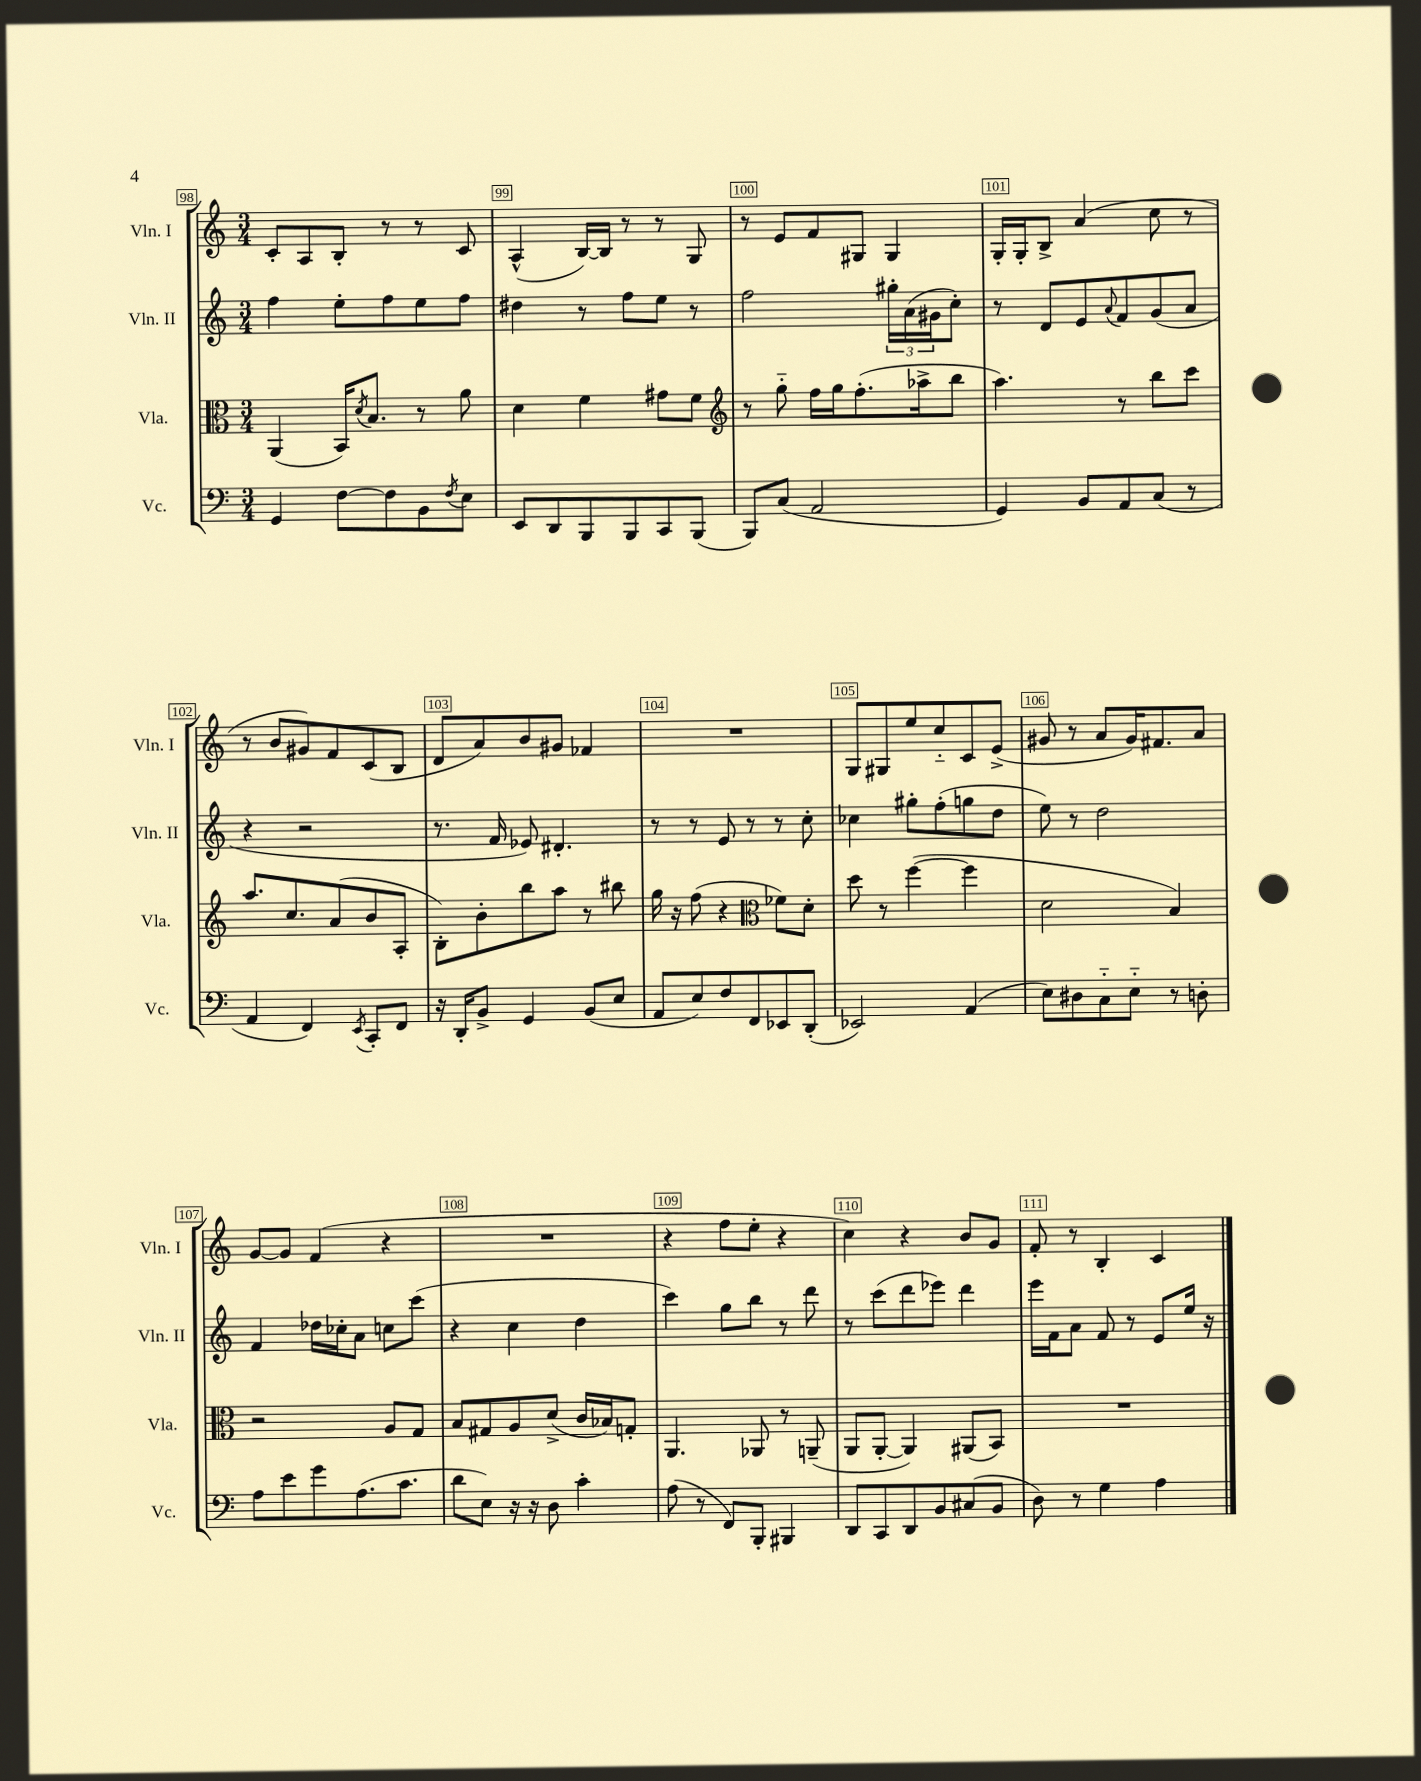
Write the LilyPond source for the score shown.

<<
\new StaffGroup <<
\new Staff = "s0" \with { instrumentName = "Vln. I" shortInstrumentName = "Vln. I" } {
    \clef treble \key c \major \numericTimeSignature \time 3/4
    c'8-. a8 b8-. r8 r8 c'8 |
    a4-^( b16~) b16 r8 r8 g8 |
    r8 e'8 f'8 gis8 gis4 |
    g16-. g16-. b8-> a'4( c''8 r8 |
    r8 b'8 gis'8) f'8 c'8( b8 |
    d'8 a'8) b'8 gis'8 fes'4 |
    R2. |
    g8 gis8 e''8 c''8-_ c'8 e'8->( |
    gis'8 r8 a'8 gis'16) fis'8. a'8 |
    g'8~ g'8 f'4( r4 |
    R2. |
    r4 f''8 e''8-. r4 |
    c''4) r4 b'8 g'8 |
    f'8-. r8 b4-. c'4 \bar "|." |
}
\new Staff = "s1" \with { instrumentName = "Vln. II" shortInstrumentName = "Vln. II" } {
    \clef treble \key c \major \numericTimeSignature \time 3/4
    f''4 e''8-. f''8 e''8 f''8 |
    dis''4 r8 f''8 e''8 r8 |
    f''2 \tuplet 3/2 { gis''16-. a'16( gis'16 } c''8-.) |
    r8 d'8 e'8 \appoggiatura { a'8 } f'8 g'8( a'8 |
    r4 r2 |
    r8. f'16 ees'8) dis'4.-. |
    r8 r8 e'8 r8 r8 c''8-. |
    ces''4 gis''8-. f''8-.( g''8 d''8 |
    e''8) r8 d''2 |
    f'4 des''16 ces''16-. a'8 c''8 c'''8( |
    r4 c''4 d''4 |
    c'''4) g''8 b''8 r8 d'''8 |
    r8 c'''8( d'''8 ees'''8) d'''4 |
    e'''16 f'16 a'8 f'8 r8 e'8 e''16 r16 \bar "|." |
}
\new Staff = "s2" \with { instrumentName = "Vla." shortInstrumentName = "Vla." } {
    \clef alto \key c \major \numericTimeSignature \time 3/4
    a,4( b,16) \acciaccatura { d'8 } b8. r8 a'8 |
    d'4 f'4 gis'8 f'8 |
    \clef treble r8 g''8-_ f''16 g''16 f''8.-.( aes''16-> b''8 |
    a''4.) r8 b''8 c'''8 |
    a''8. c''8. a'8( b'8 a8-. |
    b8-.) b'8-. b''8 a''8 r8 bis''8 |
    g''16 r16 f''8( r4 \clef alto fes'8) d'8-. |
    d''8 r8 f''4~( f''4 |
    d'2 b4) |
    r2 a8 g8 |
    b8 gis8 a8 d'8->( c'16 bes16) g8-. |
    a,4. aes,8 r8 a,8--( |
    a,8 a,8~-. a,4) ais,8( b,8) |
    R2. \bar "|." |
}
\new Staff = "s3" \with { instrumentName = "Vc." shortInstrumentName = "Vc." } {
    \clef bass \key c \major \numericTimeSignature \time 3/4
    g,4 f8~ f8 b,8 \acciaccatura { f8 } e8 |
    e,8 d,8 b,,8 b,,8 c,8 b,,8( |
    b,,8) c8( a,2 |
    g,4) b,8 a,8 c8( r8 |
    a,4 f,4) \acciaccatura { e,8 } c,8-. f,8 |
    r16 d,16-. b,8-> g,4 b,8( e8 |
    a,8 e8) f8 f,8 ees,8 d,8-.( |
    ees,2) a,4( |
    e8) dis8 c8-_ e8-_ r8 d8-. |
    a8 e'8 g'8 a8.( c'8. |
    d'8 e8) r16 r16 d8 c'4-. |
    a8( r8 f,8) b,,8-. bis,,4 |
    d,8 c,8 d,8 b,8 cis8( b,8 |
    d8) r8 g4 a4 \bar "|." |
}
>>
>>
\layout { \context { \Score currentBarNumber = #98 \override BarNumber.break-visibility = ##(#f #t #t) barNumberVisibility = #all-bar-numbers-visible \override BarNumber.stencil = #(make-stencil-boxer 0.1 0.3 ly:text-interface::print) } }
